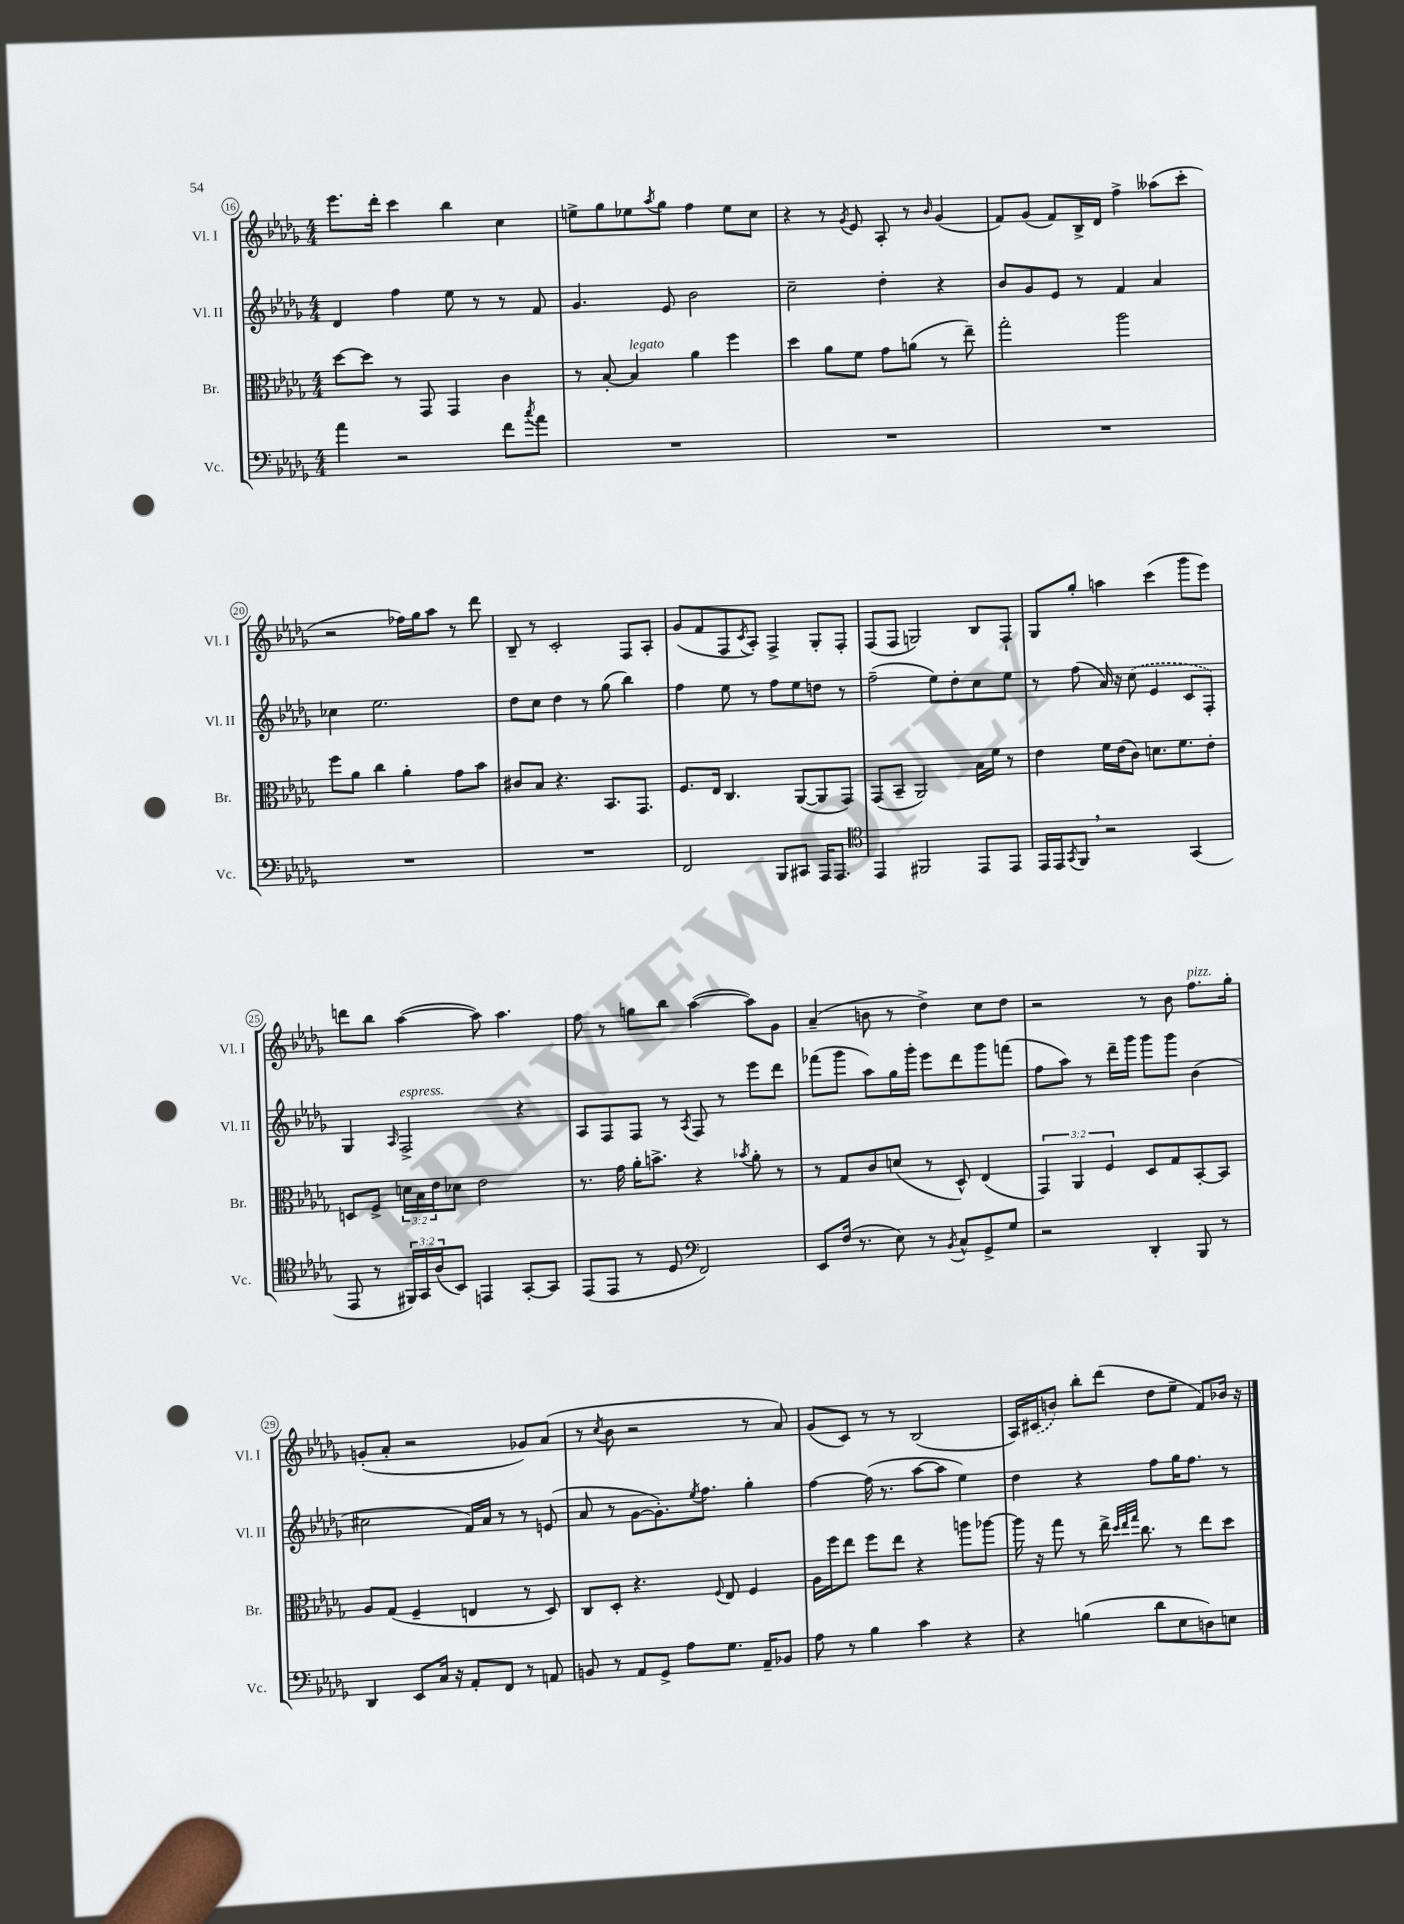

**kern	**kern	**kern	**kern
*part4	*part3	*part2	*part1
*staff4	*staff3	*staff2	*staff1
*I"Vc.	*I"Br.	*I"Vl. II	*I"Vl. I
*I'Vc.	*I'Br.	*I'Vl. II	*I'Vl. I
*clefF4	*clefC3	*clefG2	*clefG2
*k[b-e-a-d-g-]	*k[b-e-a-d-g-]	*k[b-e-a-d-g-]	*k[b-e-a-d-g-]
*M4/4	*M4/4	*M4/4	*M4/4
=16	=16	=16	=16
4a-\	[8dd-\L	4d-/	8.eee-\L
.	8dd-\J]	.	.
.	.	.	16ddd-'\Jk
2r	8r	4ff\	4ccc\
.	8GG-/	.	.
.	4GG-/	8ee-\	4bb-\
.	.	8r	.
8f\L	4c\	8r	4cc\
8qcc/	.	.	.
8a-\J	.	8f/	.
=17	=17	=17	=17
1r	8r	4.g-/	8een^\L
.	[8B-'/	.	8gg-\
!	!LO:TX:a:i:t=legato	!	!
.	4B-/]	.	8ee-X\
.	.	.	8qaa-/
.	.	8e-/	8gg-\J
.	4a-\	2b-\	4ff\
.	4ff\	.	8ee-\L
.	.	.	8cc\J
=18	=18	=18	=18
1r	4dd-\	2cc~\	4r
.	8a-\L	.	8r
.	.	.	8qg-/
.	8f\J	.	8e-/
.	8g-\L	4dd-'\	8A-'/
.	(8an\J	.	8r
.	.	.	16qqb-/
.	8r	4r	(4g-/
.	8ee-~\)	.	.
=19	=19	=19	=19
1r	2gg-'\	8b-/L	8f/L)
.	.	8g-/	(8g-/J
.	.	8e-/J	8f/L)
.	.	8r	16B-^/L
.	.	.	16d-/JJ
.	2aa-\	4f/	4ff^\
.	.	4a-/	(8aa--X\L
.	.	.	8ccc'\J
!!LO:LB:g=z
=20	=20	=20	=20
1r	8ff\L	4cc-X\	2r
.	8a-\J	.	.
.	4cc\	2.ee-\	.
.	4a-'\	.	16ff-X\LL)
.	.	.	16gg-\J
.	.	.	8aa-\J
.	8g-\L	.	8r
.	8b-\J	.	8ddd-\
=21	=21	=21	=21
1r	8c#X/L	8dd-\L	8B-~/
.	8B-/J	8cc\J	8r
.	4.r	4dd-\	2c'/
.	.	8r	.
.	8.BB-/L	(8gg-\	.
.	.	4bb-\)	8F/L
.	8.GG-/J	.	.
.	.	.	8A-'/J
=22	=22	=22	=22
2FF/	8.F/L	4ff\	(8g-/L
.	.	.	8f/
.	16E-/Jk	.	.
.	4.C/	8ee-\	8F/
.	.	.	8qc/
.	.	8r	8A-'/J)
8BBB-/L	.	8ff\L	4F^/
8CC#X/J	([8AA-/L	8ee-\	.
16AAA-/KL	8AA-/]	8ddn\J	8G-'/L
8.AAA-/J	.	.	.
.	8GG-/J)	8r	8F'/J
=23	=23	=23	=23
*clefC4	*	*	*
4EE-/	(8GG-/L	(2ff~\	(8F/L
.	8BB-~/J	.	8F/J
2FF#X/	2AA-/)	.	2Gn/)
.	.	8ee-\L)	.
.	.	8dd-'\	.
8EE-/L	16B-\LL	8cc\	8B-/L
.	16f\JJ	.	.
8EE-/J	8r	8ee-\J	8F`/J
=24	=24	=24	=24
16EE-/LL	4e-\	8r	8G-/L
16EE-/J	.	.	.
8qGG-/	.	.	.
8FF,/J	.	(8ff\	8gg-'/J
2r	16f\LL	16a-/)	4aan\
.	(16e-\J	16r	.
.	8c\J)	(8cc\	.
.	8.dn\L	4e-/	(4ccc\
.	8.f\	.	.
(4GG-/	.	8c/L	8ggg-\L
.	8e-'\J	8F'/J)	8eee-\J)
!!LO:LB:g=z
=25	=25	=25	=25
8EE-/	8Dn/L	4G-/	8dddn\L
8r	8F^/J	.	8bb-\J
.	.	16qqA-/	.
!	!	!LO:TX:a:i:t=espress.	!
24FF#X/LL)	24dn\LL	2F^/	([4aa-\
24GG-/	24B-\	.	.
(24A-/J	24e-\J	.	.
8BB-/J)	8d-X\J	.	.
4EEn/	2e-\	.	8aa-\])
.	.	.	4.aa-\
[8GG-'/L	.	4r	.
8GG-/J]	.	.	.
=26	=26	=26	=26
(8EE-/L	8.r	8A-/L	8ff\
8EE-/J	.	8F/	8r
.	16g-\	.	.
8r	16a-'\KL	8F/J	8ggn\L
.	8.bn^\J	.	.
8D-/	.	8r	8bb-\J
*clefF4	*	*	*
.	.	8qA-/	.
2FF/)	4r	8F/	([4aa-\
.	.	8r	.
.	8qb-X/	.	.
.	8a-'\	8eee-\L	8aa-\L])
.	8r	8ddd-\J	8g-\J
=27	=27	=27	=27
8EE-/L	8r	(8fff-X\L	(4a-~/
(16F/Jk	8G-/L	8ggg-\J	.
8.r	.	.	.
.	8c/	8aa-\L)	8bn\
8E-\)	(8dn/J	16gg-\L	8r
.	.	16ggg-'\JJ	.
8r	8r	8eee-\L	4dd-^\)
8qBB-/	.	.	.
8C^^/L	8D-^^/)	8ddd-\	.
8GG-^/	(4E-/	8ggg-\	8cc\L
8G-/J	.	(8fffn\J	8dd-\J
=28	=28	=28	=28
2r	6GG-/)	8ff\L	2r
.	.	8aa-\J)	.
.	6AA-/	.	.
.	.	8r	.
.	6F/	.	.
.	.	16ddd-~\LL	.
.	.	16ggg-\JJ	.
4DD-'/	8D-/L	8ggg-\L	8r
.	8G-/	8ggg-\J	8b-\
!	!	!	!LO:TX:a:i:t=pizz.
8BBB-/	[8BB-'/	(4b-\	8.ff\L
8r	8BB-/J]	.	.
.	.	.	16gg-'\Jk
!!LO:LB:g=z
=29	=29	=29	=29
4DD-/	8A-/L	2cc#X\	(8gn'/L
.	(8G-/J	.	8a-'/J
8EE-/L	4F~/	.	2r
16C/Jk	.	.	.
16r	.	.	.
8AA-'/L	4En/	16f/LL)	.
.	.	16a-/JJ	.
8FF/J	.	8r	.
8r	8r	8r	8g-X/L)
8AAn/	8D-/)	(8en/	(8a-/J
=30	=30	=30	=30
8BBn/	8C/L	8a-/	8r
.	.	.	8qcc/
8r	8D-'/J	8r	8b-\
8AA-/L	4.r	[8g-\L	2r
8GG-^/J	.	8.g-'\])	.
8A-\L	.	.	.
.	.	8qee-/	.
.	.	8.ff\J	.
.	8qqF/	.	.
8.G-\J	8E-/	.	.
.	4F/	4gg-'\	8r
16AA-~/KL	.	.	.
8BB-X/J	.	.	8a-/)
=31	=31	=31	=31
8A-\	16A-\LL	[4ff\	(8g-/L
.	16ff\J	.	.
8r	8ee-\J	.	8c/J)
4B-\	8ff\L	(16ff\]	8r
.	.	8.r	.
.	8ee-\J	.	8r
4c\	4r	[8aa-\L	(2B-/
.	.	8aa-\J]	.
4r	8aan\L	4ee-\)	.
.	[8aa-X\J	.	.
=32	=32	=32	=32
4r	16aa-\]	4dd-\	16A-/LL)
.	16r	.	(16c#X/J
.	8gg-\	.	8bn/J)
(4Bn\	8r	4r	8bb-'\L
.	16ee-^\	.	(8ddd-\J
.	32qqdd-/LLL	.	.
.	32qqee-/	.	.
.	32qqgg-/JJJ	.	.
.	8.cc\	.	.
8d-\L	.	8ff\L	8dd-\L
8E-\	8r	16gg-\K	8ee-~\J
.	.	8.ff\J	.
8Dn\)	8ee-\L	.	8f/L)
8En\J	8dd-\J	8r	16b-X/Jk
.	.	.	16r
==	==	==	==
*-	*-	*-	*-
